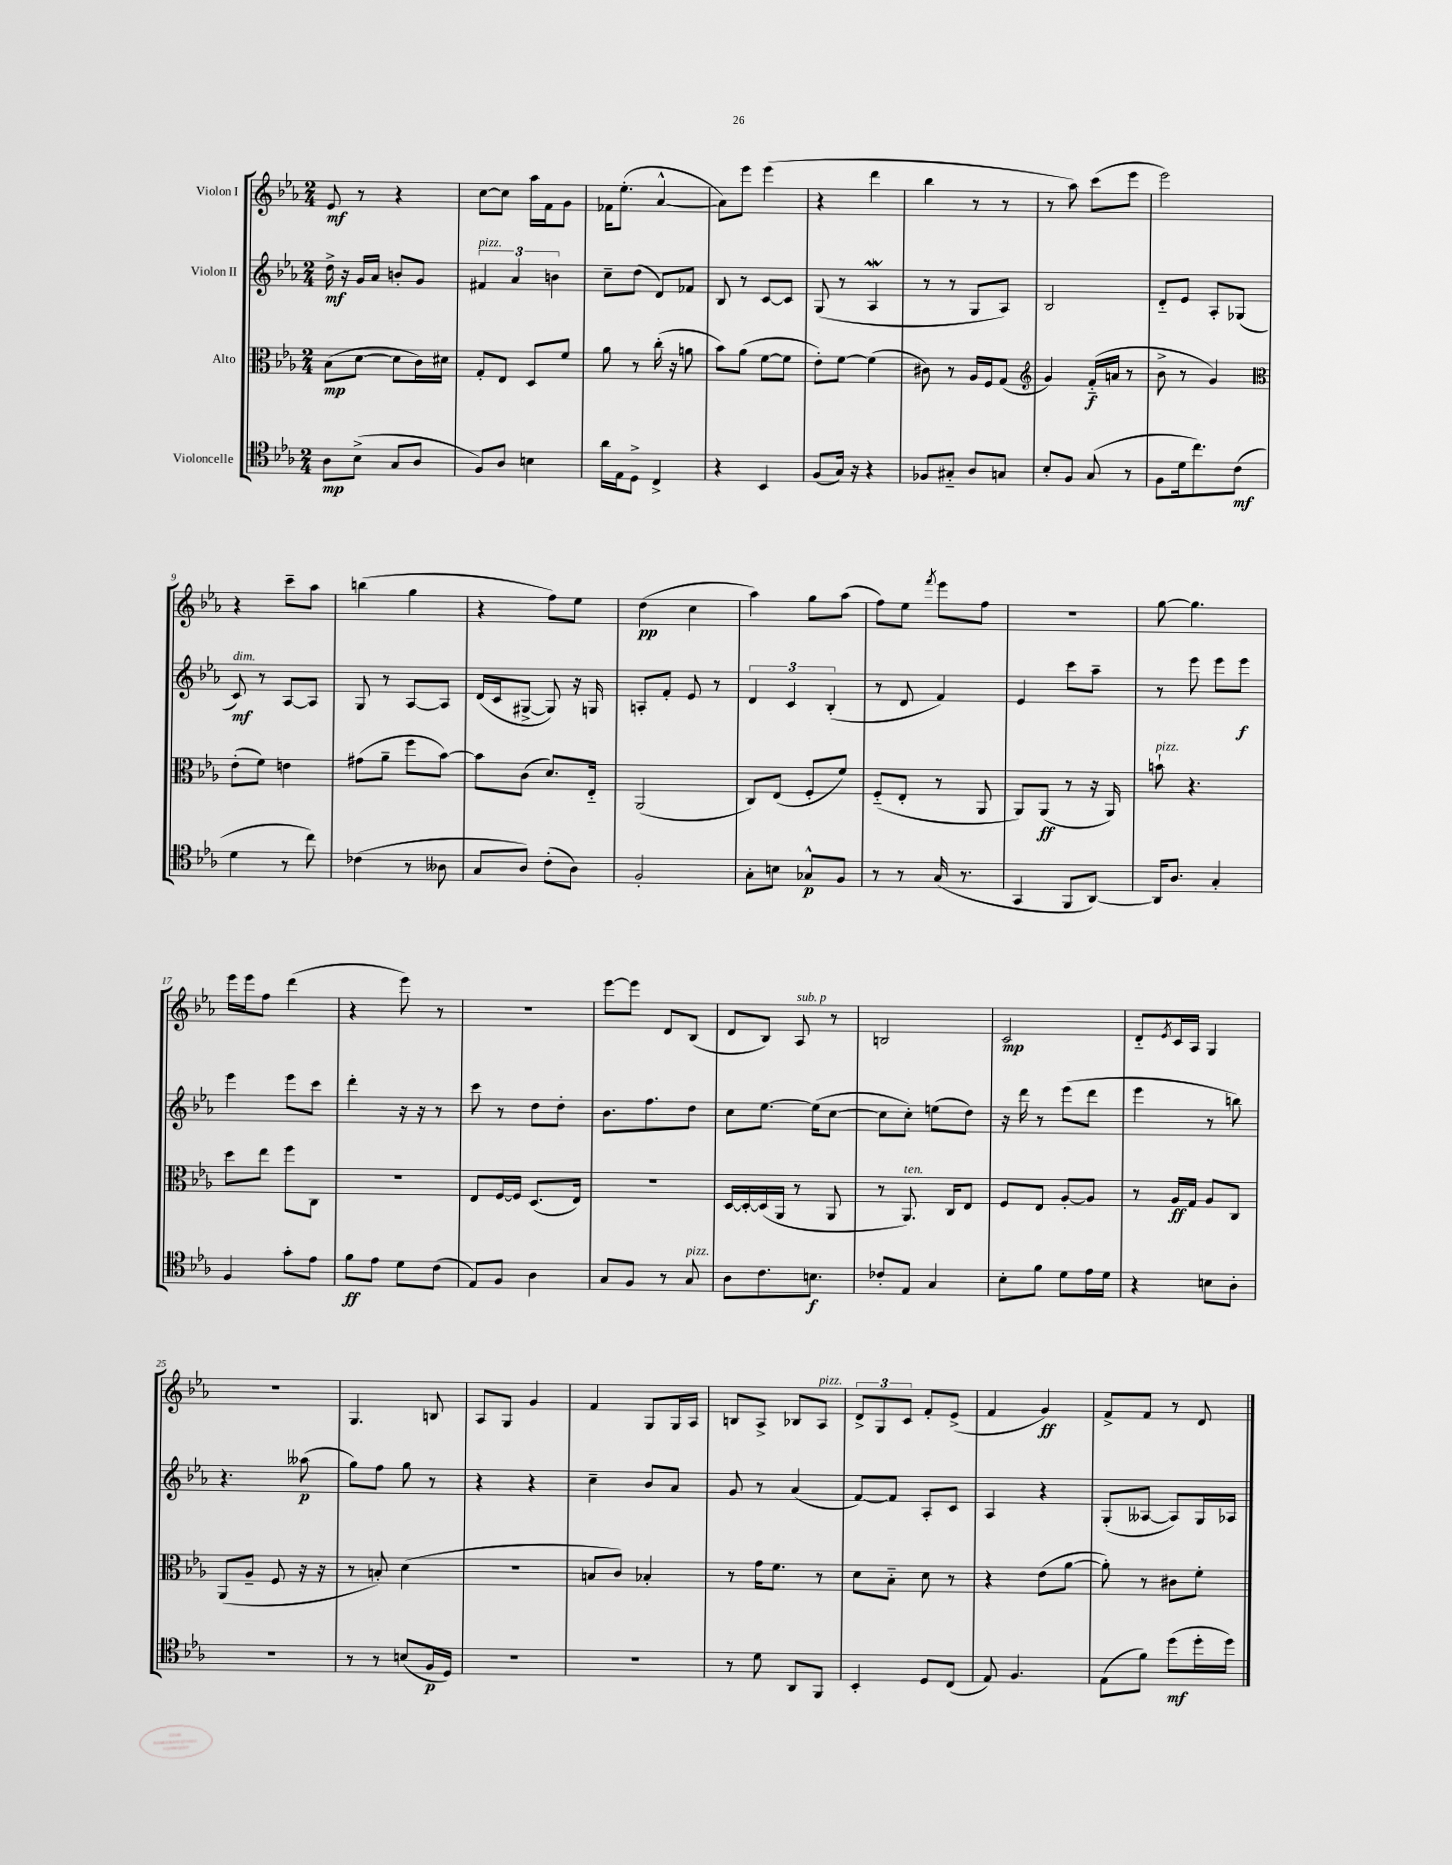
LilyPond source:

<<
\new StaffGroup <<
\new Staff = "s0" \with { instrumentName = "Violon I" } {
    \clef treble \key ees \major \numericTimeSignature \time 2/4
    ees'8\mf r8 r4 |
    c''8~ c''8 aes''16 f'16 g'8 |
    fes'16 ees''8.-.( aes'4~-^ |
    aes'8) ees'''8 ees'''4( |
    r4 d'''4 |
    bes''4 r8 r8 |
    r8 aes''8) c'''8( ees'''8 |
    ees'''2) |
    r4 c'''8-- aes''8 |
    b''4( g''4 |
    r4 f''8) ees''8 |
    d''4\pp( c''4 |
    aes''4) g''8 aes''8( |
    f''8) ees''8 \acciaccatura { f'''8 } ees'''8 f''8 |
    r2 |
    g''8~ g''4. |
    ees'''16 ees'''16 f''8 d'''4( |
    r4 ees'''8) r8 |
    r2 |
    ees'''8~ ees'''8 d'8 bes8( |
    d'8 bes8) aes8^\markup { \italic "sub. p" } r8 |
    b2 |
    c'2\mp |
    d'8-_ \acciaccatura { ees'8 } c'16 aes16 g4 |
    R2 |
    g4. b8 |
    aes8 g8 g'4 |
    f'4 g8 g16 aes16 |
    b8 aes8-> bes8 aes8^\markup { \italic "pizz." } |
    \tuplet 3/2 { d'8-> g8 c'8 } f'8-. ees'8->( |
    f'4 g'4\ff) |
    f'8-> f'8 r8 d'8 \bar "|." |
}
\new Staff = "s1" \with { instrumentName = "Violon II" } {
    \clef treble \key ees \major \numericTimeSignature \time 2/4
    d''16->\mf r16 g'16 aes'16 b'8-. g'8 |
    \tuplet 3/2 { fis'4^\markup { \italic "pizz." } aes'4 b'4 } |
    c''8-- d''8( d'8) fes'8 |
    bes8 r8 c'8~ c'8 |
    g8( r8 aes4\mordent |
    r8 r8 g8 aes8) |
    bes2 |
    d'8-_ ees'8 aes8-. ges8( |
    c'8\mf^\markup { \italic "dim." }) r8 aes8~ aes8 |
    g8 r8 aes8~ aes8 |
    d'16( c'16 gis8~-> gis8) r16 g16 |
    a8-. f'8-. ees'8 r8 |
    \tuplet 3/2 { d'4 c'4 bes4-.( } |
    r8 d'8 f'4) |
    ees'4 c'''8 aes''8-- |
    r8 ees'''8 ees'''8 ees'''8\f |
    ees'''4 ees'''8 c'''8 |
    d'''4-. r16 r16 r8 |
    c'''8 r8 d''8 d''8-. |
    bes'8. f''8. d''8 |
    c''8 ees''8.~ ees''16( c''8~ |
    c''8 c''8-.) e''8( d''8) |
    r16 d'''16 r8 ees'''8( d'''8 |
    ees'''4 r8 b''8) |
    r4. aeses''8\p( |
    g''8) f''8 g''8 r8 |
    r4 r4 |
    c''4-- bes'8 aes'8 |
    g'8 r8 aes'4( |
    f'8~) f'8 aes8-. c'8 |
    aes4 r4 |
    g8-.( aeses8~ aeses8) g16 aes16 \bar "|." |
}
\new Staff = "s2" \with { instrumentName = "Alto" } {
    \clef alto \key ees \major \numericTimeSignature \time 2/4
    bes8\mp( d'8~ d'8 c'16) dis'16 |
    g8-. ees8 d8 f'8 |
    aes'8 r8 c''16-.( r16 a'8 |
    bes'8) aes'8( f'8~ f'8 |
    ees'8-.) f'8~ f'4( |
    cis'8) r8 aes16 f16 g8( |
    \clef treble g'4) f'16-_\f( a'16 r8 |
    bes'8-> r8 g'4) |
    \clef alto ees'8-.( f'8) e'4 |
    gis'8( aes'8-- f''8 bes'8~) |
    bes'8 c'8( d'8.) ees16-_ |
    aes,2( |
    c8) ees8( f8-. f'8) |
    f8-_( ees8-. r8 aes,8 |
    aes,8) aes,8\ff( r8 r16 aes,16) |
    b'8-!^\markup { \italic "pizz." } r4. |
    d''8 ees''8 f''8 c8 |
    r2 |
    ees8 f16~ f16 d8.( ees16) |
    R2 |
    d16~ d16~-. d16( aes,16 r8 aes,8 |
    r8 aes,8.^\markup { \italic "ten." }) c16 ees8 |
    f8 ees8 aes8~-. aes8 |
    r8 aes16\ff g16 aes8 c8 |
    aes,8( aes8-- f8 r16 r16 |
    r8 b8-.) d'4( |
    r2 |
    b8 c'8) bes4-. |
    r8 g'16 f'8. r8 |
    d'8 bes8-_ d'8 r8 |
    r4 ees'8( aes'8~ |
    aes'8-.) r8 cis'8 f'8-. \bar "|." |
}
\new Staff = "s3" \with { instrumentName = "Violoncelle" } {
    \clef tenor \key ees \major \numericTimeSignature \time 2/4
    aes8\mp bes8->( g8 aes8 |
    f8) aes8 b4 |
    aes'16 ees16 d8-> c4-> |
    r4 bes,4 |
    f8( g16) r16 r4 |
    fes8 gis8-_ aes8 g8 |
    bes8-. f8 g8( r8 |
    f8 d'16 c''8.) c'8\mf( |
    d'4 r8 c''8) |
    ces'4( r8 aeses8 |
    g8 aes8) c'8-.( aes8) |
    f2-. |
    g8-. b8 ges8-^\p f8 |
    r8 r8 g16( r8. |
    g,4 f,8 aes,8~) |
    aes,16 aes8. g4-. |
    f4 g'8-. ees'8 |
    f'8\ff ees'8 d'8 c'8( |
    ees8) f8 aes4 |
    g8 f8 r8 g8^\markup { \italic "pizz." } |
    aes8 c'8. b8.\f |
    ces'8-. ees8 g4 |
    bes8-. f'8 d'8 ees'16 d'16 |
    r4 b8 aes8-. |
    r2 |
    r8 r8 b8( f16\p d16) |
    r2 |
    R2 |
    r8 d'8 aes,8 f,8 |
    bes,4-. d8 c8( |
    ees8) f4. |
    ees8( f'8) d''8\mf( d''16-. d''16) \bar "|." |
}
>>
>>
